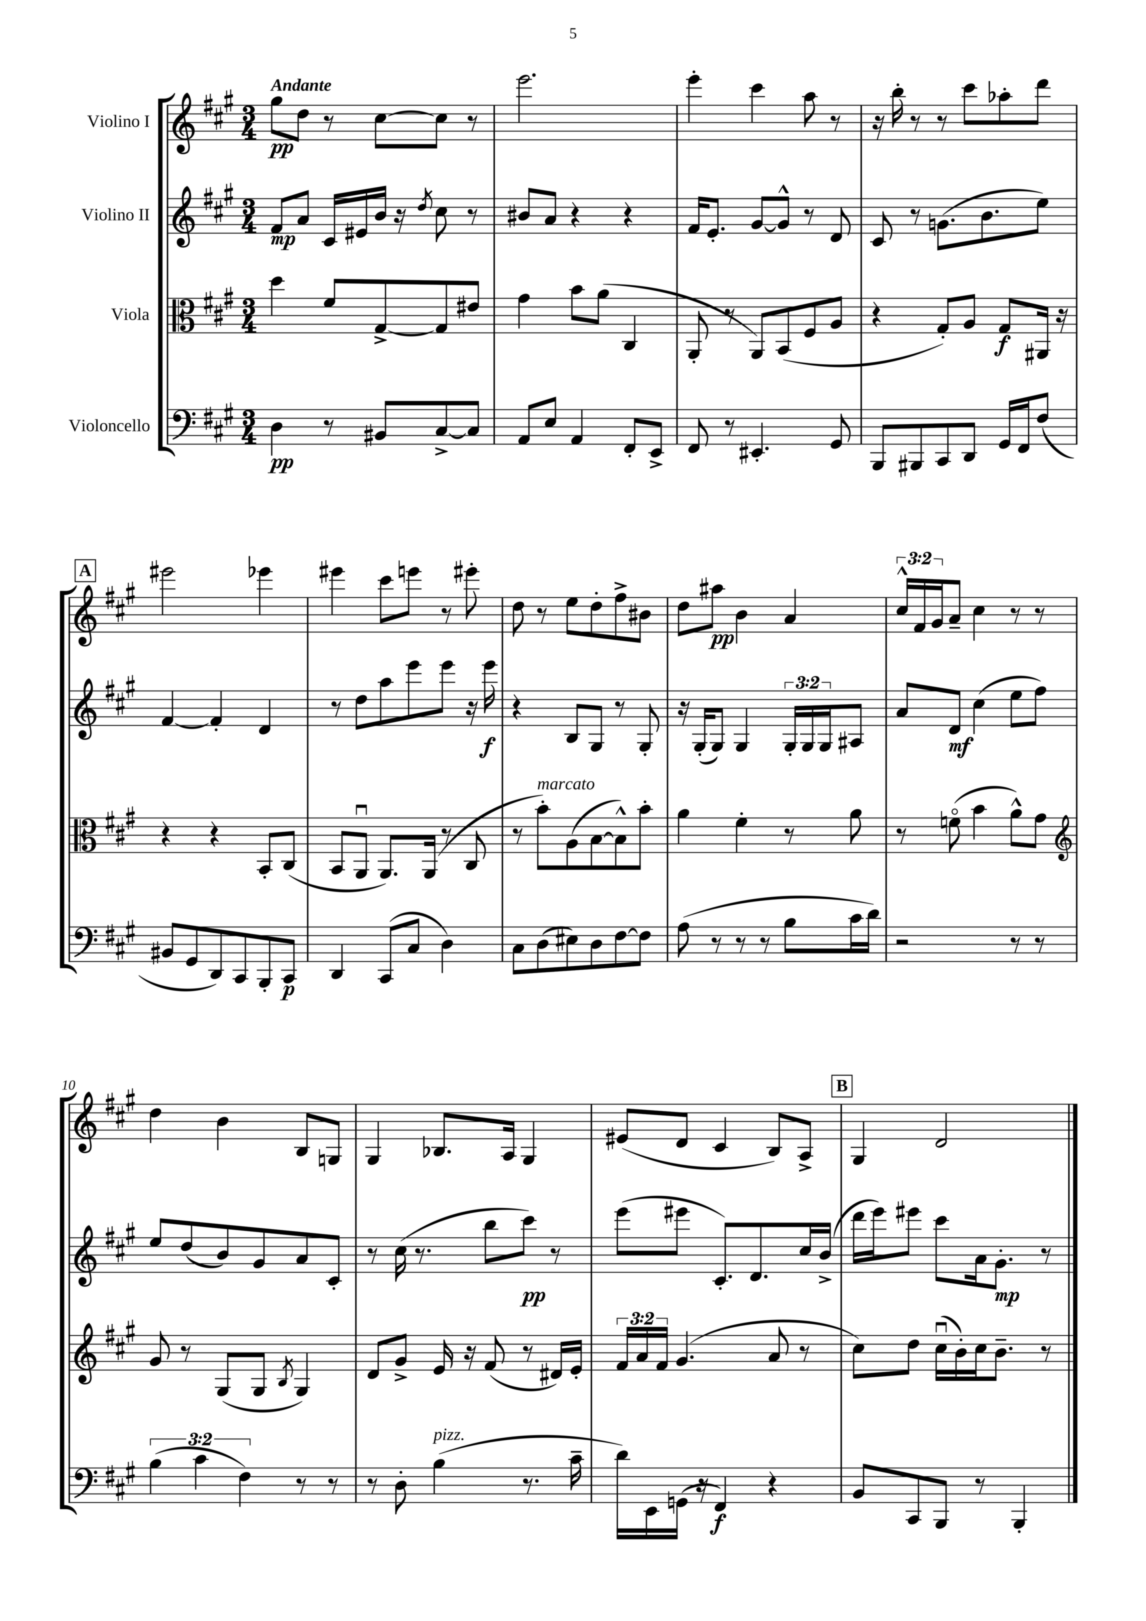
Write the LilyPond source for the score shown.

<<
\new StaffGroup <<
\new Staff = "s0" \with { instrumentName = "Violino I" } {
    \clef treble \key a \major \numericTimeSignature \time 3/4 \override Staff.TupletNumber.text = #tuplet-number::calc-fraction-text \tempo "Andante"
    gis''8\pp d''8 r8 cis''8~ cis''8 r8 |
    e'''2. |
    e'''4-. cis'''4 a''8 r8 |
    r16 b''16-. r8 r8 cis'''8 aes''8-. d'''8 |
    \mark \markup { \box "A" } eis'''2 ees'''4 |
    eis'''4 cis'''8 e'''8 r8 eis'''8-. |
    d''8 r8 e''8 d''8-. fis''8-> bis'8 |
    d''8 ais''8\pp b'4 a'4 |
    \tuplet 3/2 { cis''16-^ fis'16 gis'16 } a'8-- cis''4 r8 r8 |
    d''4 b'4 b8 g8 |
    gis4 bes8. a16 gis4 |
    eis'8( d'8 cis'4 b8) a8-> |
    \mark \markup { \box "B" } gis4 d'2 \bar "|." |
}
\new Staff = "s1" \with { instrumentName = "Violino II" } {
    \clef treble \key a \major \numericTimeSignature \time 3/4 \override Staff.TupletNumber.text = #tuplet-number::calc-fraction-text
    fis'8\mp a'8 cis'16 eis'16 b'16 r16 \acciaccatura { d''8 } cis''8 r8 |
    bis'8 a'8 r4 r4 |
    fis'16 e'8.-. gis'8~ gis'8-^ r8 d'8 |
    cis'8 r8 g'8.( b'8. e''8) |
    \mark \markup { \box "A" } fis'4~ fis'4-. d'4 |
    r8 d''8 a''8 e'''8 e'''8 r16 e'''16\f |
    r4 b8 gis8 r8 gis8-. |
    r16 gis16-.( gis8) gis4 \tuplet 3/2 { gis16-. gis16 gis16 } ais8 |
    a'8 d'8\mf cis''4( e''8 fis''8) |
    e''8 d''8( b'8) gis'8 a'8 cis'8-. |
    r8 cis''16( r8. b''8 cis'''8\pp) r8 |
    e'''8( eis'''8 cis'8.-.) d'8. cis''16 b'16->( |
    \mark \markup { \box "B" } d'''16 e'''16) eis'''8 cis'''8 a'16 gis'8.-.\mp r8 \bar "|." |
}
\new Staff = "s2" \with { instrumentName = "Viola" } {
    \clef alto \key a \major \numericTimeSignature \time 3/4 \override Staff.TupletNumber.text = #tuplet-number::calc-fraction-text
    d''4 fis'8 gis8~-> gis8 eis'8 |
    gis'4 b'8 a'8( cis4 |
    a,8-. r8 a,8) b,8( fis8 a8 |
    r4 gis8-.) a8 gis8\f ais,16 r16 |
    \mark \markup { \box "A" } r4 r4 b,8-. cis8( |
    b,8 a,8\downbow a,8.) a,16( r8 cis8 |
    r8 b'8-.^\markup { \italic "marcato" }) a8( b8~ b8-^) b'8-. |
    a'4 fis'4-. r8 a'8 |
    r8 f'8\flageolet( b'4 a'8-^) gis'8 |
    \clef treble gis'8 r8 gis8( gis8 \acciaccatura { b8 } gis4) |
    d'8 gis'8-> e'16 r16 fis'8( r8 dis'16) e'16-. |
    \tuplet 3/2 { fis'16 a'16 fis'16 } gis'4.( a'8 r8 |
    \mark \markup { \box "B" } cis''8) d''8 cis''16\downbow( b'16-.) cis''16 b'8.-- r8 \bar "|." |
}
\new Staff = "s3" \with { instrumentName = "Violoncello" } {
    \clef bass \key a \major \numericTimeSignature \time 3/4 \override Staff.TupletNumber.text = #tuplet-number::calc-fraction-text
    d4\pp r8 bis,8 cis8~-> cis8 |
    a,8 e8 a,4 fis,8-. e,8-> |
    fis,8 r8 eis,4.-. gis,8 |
    b,,8 bis,,8 cis,8 d,8 gis,16 fis,16 fis8( |
    \mark \markup { \box "A" } bis,8 gis,8 d,8) cis,8 b,,8-. cis,8\p |
    d,4 cis,8( cis8 d4) |
    cis8 d8( eis8) d8 fis8~ fis8 |
    a8( r8 r8 r8 b8 cis'16 d'16) |
    r2 r8 r8 |
    \tuplet 3/2 { b4( cis'4 fis4) } r8 r8 |
    r8 d8-. b4^\markup { \italic "pizz." }( r8. cis'16-- |
    d'16) e,16 g,16( r16 fis,4\f) r4 |
    \mark \markup { \box "B" } b,8 cis,8 b,,8 r8 b,,4-. \bar "|." |
}
>>
>>
